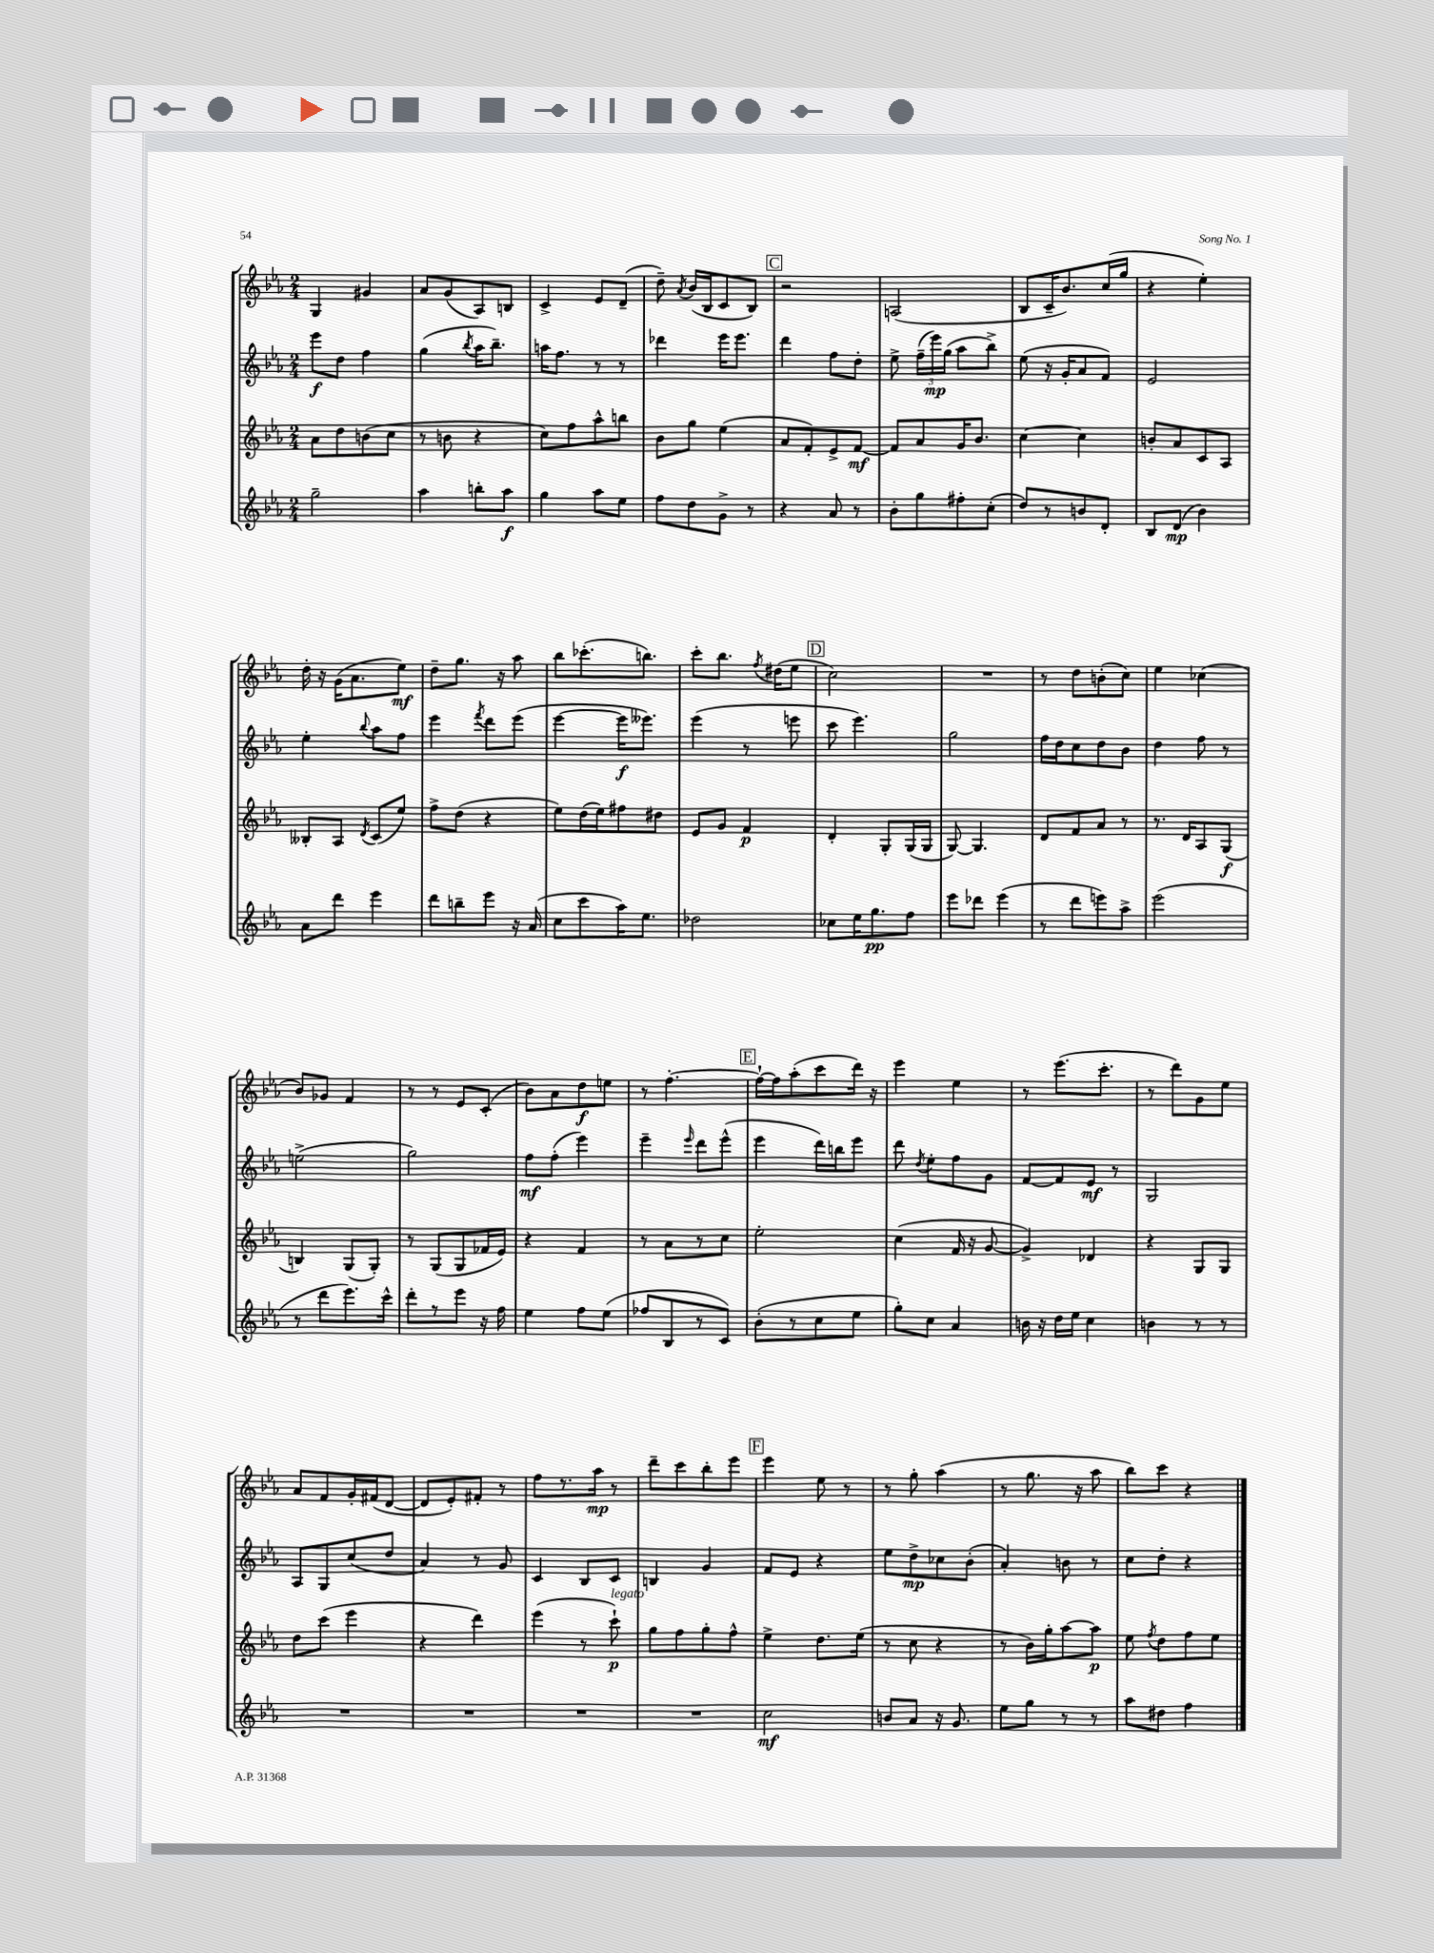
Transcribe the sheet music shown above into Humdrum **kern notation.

**kern	**dynam	**kern	**dynam	**kern	**dynam	**kern	**dynam
*part4	*part4	*part3	*part3	*part2	*part2	*part1	*part1
*staff4	*staff4	*staff3	*staff3	*staff2	*staff2	*staff1	*staff1
*clefG2	*	*clefG2	*	*clefG2	*	*clefG2	*
*k[b-e-a-]	*	*k[b-e-a-]	*	*k[b-e-a-]	*	*k[b-e-a-]	*
*M2/4	*	*M2/4	*	*M2/4	*	*M2/4	*
=57	=57	=57	=57	=57	=57	=57	=57
2gg~\	.	8a-\L	.	8eee-\L	f	4G/	.
.	.	8dd\	.	8dd\J	.	.	.
.	.	(8bn\	.	4ff\	.	4g#X/	.
.	.	8cc\J	.	.	.	.	.
=58	=58	=58	=58	=58	=58	=58	=58
4aa-\	.	8r	.	(4gg\	.	8a-/L	.
.	.	8bn\	.	.	.	(8g/	.
.	.	.	.	8qbb-/	.	.	.
8bbn'\L	.	4r	.	16aa-\KL	.	8A-/)	.
.	.	.	.	8.bb-~\J)	.	.	.
8aa-\J	f	.	.	.	.	8Bn/J	.
=59	=59	=59	=59	=59	=59	=59	=59
4gg\	.	8cc\L)	.	16aan\KL	.	4c^/	.
.	.	.	.	8.ff\J	.	.	.
.	.	8ff\	.	.	.	.	.
8aa-\L	.	8aa-^^\	.	8r	.	8e-/L	.
8ee-\J	.	8bbn\J	.	8r	.	(8d~/J	.
=60	=60	=60	=60	=60	=60	=60	=60
8ff\L	.	8b-\L	.	4ddd-X\	.	8dd~\)	.
.	.	.	.	.	.	8qa-/	.
8dd\	.	8gg\J	.	.	.	(16b-/LL	.
.	.	.	.	.	.	16B-/J	.
8g^\J	.	(4ee-\	.	16eee-\KL	.	8c/	.
.	.	.	.	8.eee-\J	.	.	.
8r	.	.	.	.	.	8B-/J)	.
!!LO:REH:place=s1:t=C
=61	=61	=61	=61	=61	=61	=61	=61
4r	.	8a-/L	.	4ddd\	.	2r	.
.	.	8f'/)	.	.	.	.	.
8a-/	.	8e-^/	.	8ff\L	.	.	.
8r	.	[8f/J	mf	8dd'\J	.	.	.
=62	=62	=62	=62	=62	=62	=62	=62
8b-'\L	.	8f/L]	.	8ee-^\	.	(2An/	.
8gg\	.	8a-/	.	(24ff~\LL	.	.	.
.	.	.	.	24eee-\)	mp	.	.
.	.	.	.	(24gg\JJ	.	.	.
8ff#X'\	.	16g/K	.	8aa-\L	.	.	.
.	.	8.b-/J	.	.	.	.	.
(8cc'\J	.	.	.	8bb-^\J)	.	.	.
=63	=63	=63	=63	=63	=63	=63	=63
8dd/L)	.	[4cc\	.	(8ee-\	.	8B-/L	.
8r	.	.	.	16r	.	16c~/K	.
.	.	.	.	16g'/KL	.	8.b-/)	.
8bn/	.	4cc\]	.	8a-/	.	.	.
8d'/J	.	.	.	8f/J)	.	(16cc/L	.
.	.	.	.	.	.	16gg/JJ	.
=64	=64	=64	=64	=64	=64	=64	=64
8B-/L	.	8bn'/L	.	2e-/	.	4r	.
(8d/J	mp	8a-/	.	.	.	.	.
4b-\)	.	8c/	.	.	.	4ee-'\)	.
.	.	8A-/J	.	.	.	.	.
!!LO:LB:g=z
=65	=65	=65	=65	=65	=65	=65	=65
8a-\L	.	8B--X'/L	.	4ee-'\	.	16dd'\	.
.	.	.	.	.	.	16r	.
8ddd\J	.	8A-/J	.	.	.	(16g\KL	.
.	.	.	.	.	.	8.a-\	.
.	.	8qd/	.	8qqbb-/	.	.	.
4eee-\	.	(8c/L	.	8aa-\L	.	.	.
.	.	8ee-/J)	.	8ff\J	.	8ee-\J)	mf
=66	=66	=66	=66	=66	=66	=66	=66
8ddd\L	.	8ff^\L	.	4eee-\	.	8dd~\L	.
8bbn~\	.	(8dd\J	.	.	.	8.gg\J	.
.	.	.	.	8qfff/	.	.	.
8eee-\J	.	4r	.	8ddd\L	.	.	.
.	.	.	.	.	.	16r	.
16r	.	.	.	(8eee-\J	.	8aa-\	.
(16a-/	.	.	.	.	.	.	.
=67	=67	=67	=67	=67	=67	=67	=67
8cc\L	.	8ee-\L)	.	[4eee-\	.	8bb-\L	.
8ccc\	.	(16dd\L	.	.	.	(8.ccc-X'\	.
.	.	16ee-\J)	.	.	.	.	.
16aa-\K)	.	8ff#X\	.	16eee-\KL]	f	.	.
8.ee-\J	.	.	.	8.eee--X\J)	.	8.bbn\J)	.
.	.	8dd#X\J	.	.	.	.	.
=68	=68	=68	=68	=68	=68	=68	=68
2dd-X\	.	8e-/L	.	(4eee-\	.	8ccc'\L	.
.	.	8g/J	.	.	.	8.bb-\J	.
.	.	4f/	p	8r	.	.	.
.	.	.	.	.	.	8qff/	.
.	.	.	.	.	.	(16dd#X\KL	.
.	.	.	.	8eeen\	.	8ee-\J	.
!!LO:REH:place=s1:t=D
=69	=69	=69	=69	=69	=69	=69	=69
8cc-X\L	.	4d'/	.	8ccc\	.	2cc\)	.
16ee-\K	.	.	.	4.eee-\)	.	.	.
8.gg\	pp	.	.	.	.	.	.
.	.	8G'/L	.	.	.	.	.
8ff\J	.	(16G/L	.	.	.	.	.
.	.	16G/JJ	.	.	.	.	.
=70	=70	=70	=70	=70	=70	=70	=70
8eee-\L	.	[8G/)	.	2gg\	.	2r	.
8ddd-X\J	.	4.G/]	.	.	.	.	.
(4eee-\	.	.	.	.	.	.	.
=71	=71	=71	=71	=71	=71	=71	=71
8r	.	8d/L	.	16ff\LL	.	8r	.
.	.	.	.	16dd\J	.	.	.
8ddd\L	.	8f/	.	8cc\	.	8dd\L	.
8eeen\)	.	8a-/J	.	8dd\	.	(8bn'\	.
8aa-^\J	.	8r	.	8b-\J	.	8cc\J)	.
=72	=72	=72	=72	=72	=72	=72	=72
(2eee-\	.	8.r	.	4dd\	.	4ee-\	.
.	.	16d/KL	.	.	.	.	.
.	.	8A-/	.	8ff\	.	(4cc-X\	.
.	.	(8G/J	f	8r	.	.	.
!!LO:LB:g=z
=73	=73	=73	=73	=73	=73	=73	=73
8r	.	4Bn/)	.	(2een^\	.	8b-/L)	.
8ddd\L	.	.	.	.	.	8g-X/J	.
8.eee-\)	.	(8G/L	.	.	.	4f/	.
.	.	8G'/J)	.	.	.	.	.
16ccc^^\Jk	.	.	.	.	.	.	.
=74	=74	=74	=74	=74	=74	=74	=74
8ddd'\L	.	8r	.	2gg\)	.	8r	.
8r	.	(8G/L	.	.	.	8r	.
8eee-\J	.	8G/	.	.	.	8e-/L	.
16r	.	16f-X/L	.	.	.	(8c'/J	.
16ff\	.	16e-/JJ)	.	.	.	.	.
=75	=75	=75	=75	=75	=75	=75	=75
4ee-\	.	4r	.	8ff\L	mf	8b-\L)	.
.	.	.	.	(8ff'\J	.	8a-\	.
8ff\L	.	4f/	.	4eee-\)	.	8dd\	f
(8ee-\J	.	.	.	.	.	8een\J	.
=76	=76	=76	=76	=76	=76	=76	=76
8ff-X/L	.	8r	.	4eee-~\	.	8r	.
8B-/	.	8a-\L	.	.	.	[4.ff'\	.
.	.	.	.	16qqeee-/	.	.	.
8r	.	8r	.	8ddd\L	.	.	.
8c/J)	.	8cc\J	.	(8eee-^^\J	.	.	.
!!LO:REH:place=s1:t=E
=77	=77	=77	=77	=77	=77	=77	=77
(8b-'\L	.	2ee-'\	.	4eee-\	.	16ff`\LL_	.
.	.	.	.	.	.	16ff\J]	.
8r	.	.	.	.	.	(8aa-'\	.
8cc\	.	.	.	16ddd\LL)	.	8ccc\	.
.	.	.	.	16bbn\J	.	.	.
8ee-\J	.	.	.	8eee-\J	.	16ddd\Jk)	.
.	.	.	.	.	.	16r	.
=78	=78	=78	=78	=78	=78	=78	=78
8gg'\L)	.	(4cc\	.	8ddd\	.	4eee-\	.
.	.	.	.	8qdd/	.	.	.
8cc\J	.	.	.	8ee-'\L	.	.	.
4a-/	.	16f/	.	8ff\	.	4ee-\	.
.	.	16r	.	.	.	.	.
.	.	[8g/	.	8g\J	.	.	.
=79	=79	=79	=79	=79	=79	=79	=79
16bn\	.	4g^/])	.	[8f/L	.	8r	.
16r	.	.	.	.	.	.	.
16dd\LL	.	.	.	8f/]	.	(8.eee-\L	.
16ee-\JJ	.	.	.	.	.	.	.
4cc\	.	4d-X/	.	8e-/J	mf	.	.
.	.	.	.	.	.	8.ccc'\J	.
.	.	.	.	8r	.	.	.
=80	=80	=80	=80	=80	=80	=80	=80
4bn\	.	4r	.	2G/	.	8r	.
.	.	.	.	.	.	8ddd\L)	.
8r	.	8G/L	.	.	.	8g\	.
8r	.	8G/J	.	.	.	8ee-\J	.
!!LO:LB:g=z
=81	=81	=81	=81	=81	=81	=81	=81
2r	.	8dd\L	.	8A-/L	.	8a-/L	.
.	.	(8ccc\J	.	8G/	.	8f/	.
.	.	4eee-\	.	(8cc/	.	16g'/L	.
.	.	.	.	.	.	(16f#X/J	.
.	.	.	.	8dd/J	.	[8d/J	.
=82	=82	=82	=82	=82	=82	=82	=82
2r	.	4r	.	4a-/)	.	8d/L]	.
.	.	.	.	.	.	8e-'/)	.
.	.	4ddd\)	.	8r	.	8f#X'/J	.
.	.	.	.	8g/	.	8r	.
=83	=83	=83	=83	=83	=83	=83	=83
2r	.	(4eee-\	.	4c/	.	8ff\L	.
.	.	.	.	.	.	8.r	.
.	.	8r	.	8B-/L	.	.	.
.	.	.	.	.	.	16aa-\Jk	mp
!	!	!LO:TX:a:i:t=legato	!	!	!	!	!
.	.	8ccc`\)	p	8c/J	.	8r	.
=84	=84	=84	=84	=84	=84	=84	=84
2r	.	8gg\L	.	4Bn/	.	8ddd~\L	.
.	.	8ff\	.	.	.	8ccc\	.
.	.	8gg'\	.	4g/	.	8bb-'\	.
.	.	8ff^^\J	.	.	.	8eee-\J	.
!!LO:REH:place=s1:t=F
=85	=85	=85	=85	=85	=85	=85	=85
2cc\	mf	4ee-^\	.	8f/L	.	4eee-\	.
.	.	.	.	8e-/J	.	.	.
.	.	8.dd\L	.	4r	.	8ee-\	.
.	.	.	.	.	.	8r	.
.	.	(16ee-\Jk	.	.	.	.	.
=86	=86	=86	=86	=86	=86	=86	=86
8bn/L	.	8r	.	8ee-\L	.	8r	.
8a-/J	.	8cc\	.	8dd^\	mp	8gg'\	.
16r	.	4r	.	8cc-X\	.	(4aa-\	.
8.g/	.	.	.	.	.	.	.
.	.	.	.	(8b-'\J	.	.	.
=87	=87	=87	=87	=87	=87	=87	=87
8ee-\L	.	8r	.	4a-'/)	.	8r	.
8gg\J	.	16b-\LL)	.	.	.	8.gg\	.
.	.	16gg'\J	.	.	.	.	.
8r	.	[8aa-\	.	8bn\	.	.	.
.	.	.	.	.	.	16r	.
8r	.	8aa-\J]	p	8r	.	8aa-\	.
=88	=88	=88	=88	=88	=88	=88	=88
8aa-\L	.	8ee-\	.	8cc\L	.	8bb-\L)	.
.	.	8qff/	.	.	.	.	.
8dd#X\J	.	8dd\L	.	8dd'\J	.	8ccc\J	.
4ff\	.	8ff\	.	4r	.	4r	.
.	.	8ee-\J	.	.	.	.	.
==	==	==	==	==	==	==	==
*-	*-	*-	*-	*-	*-	*-	*-
